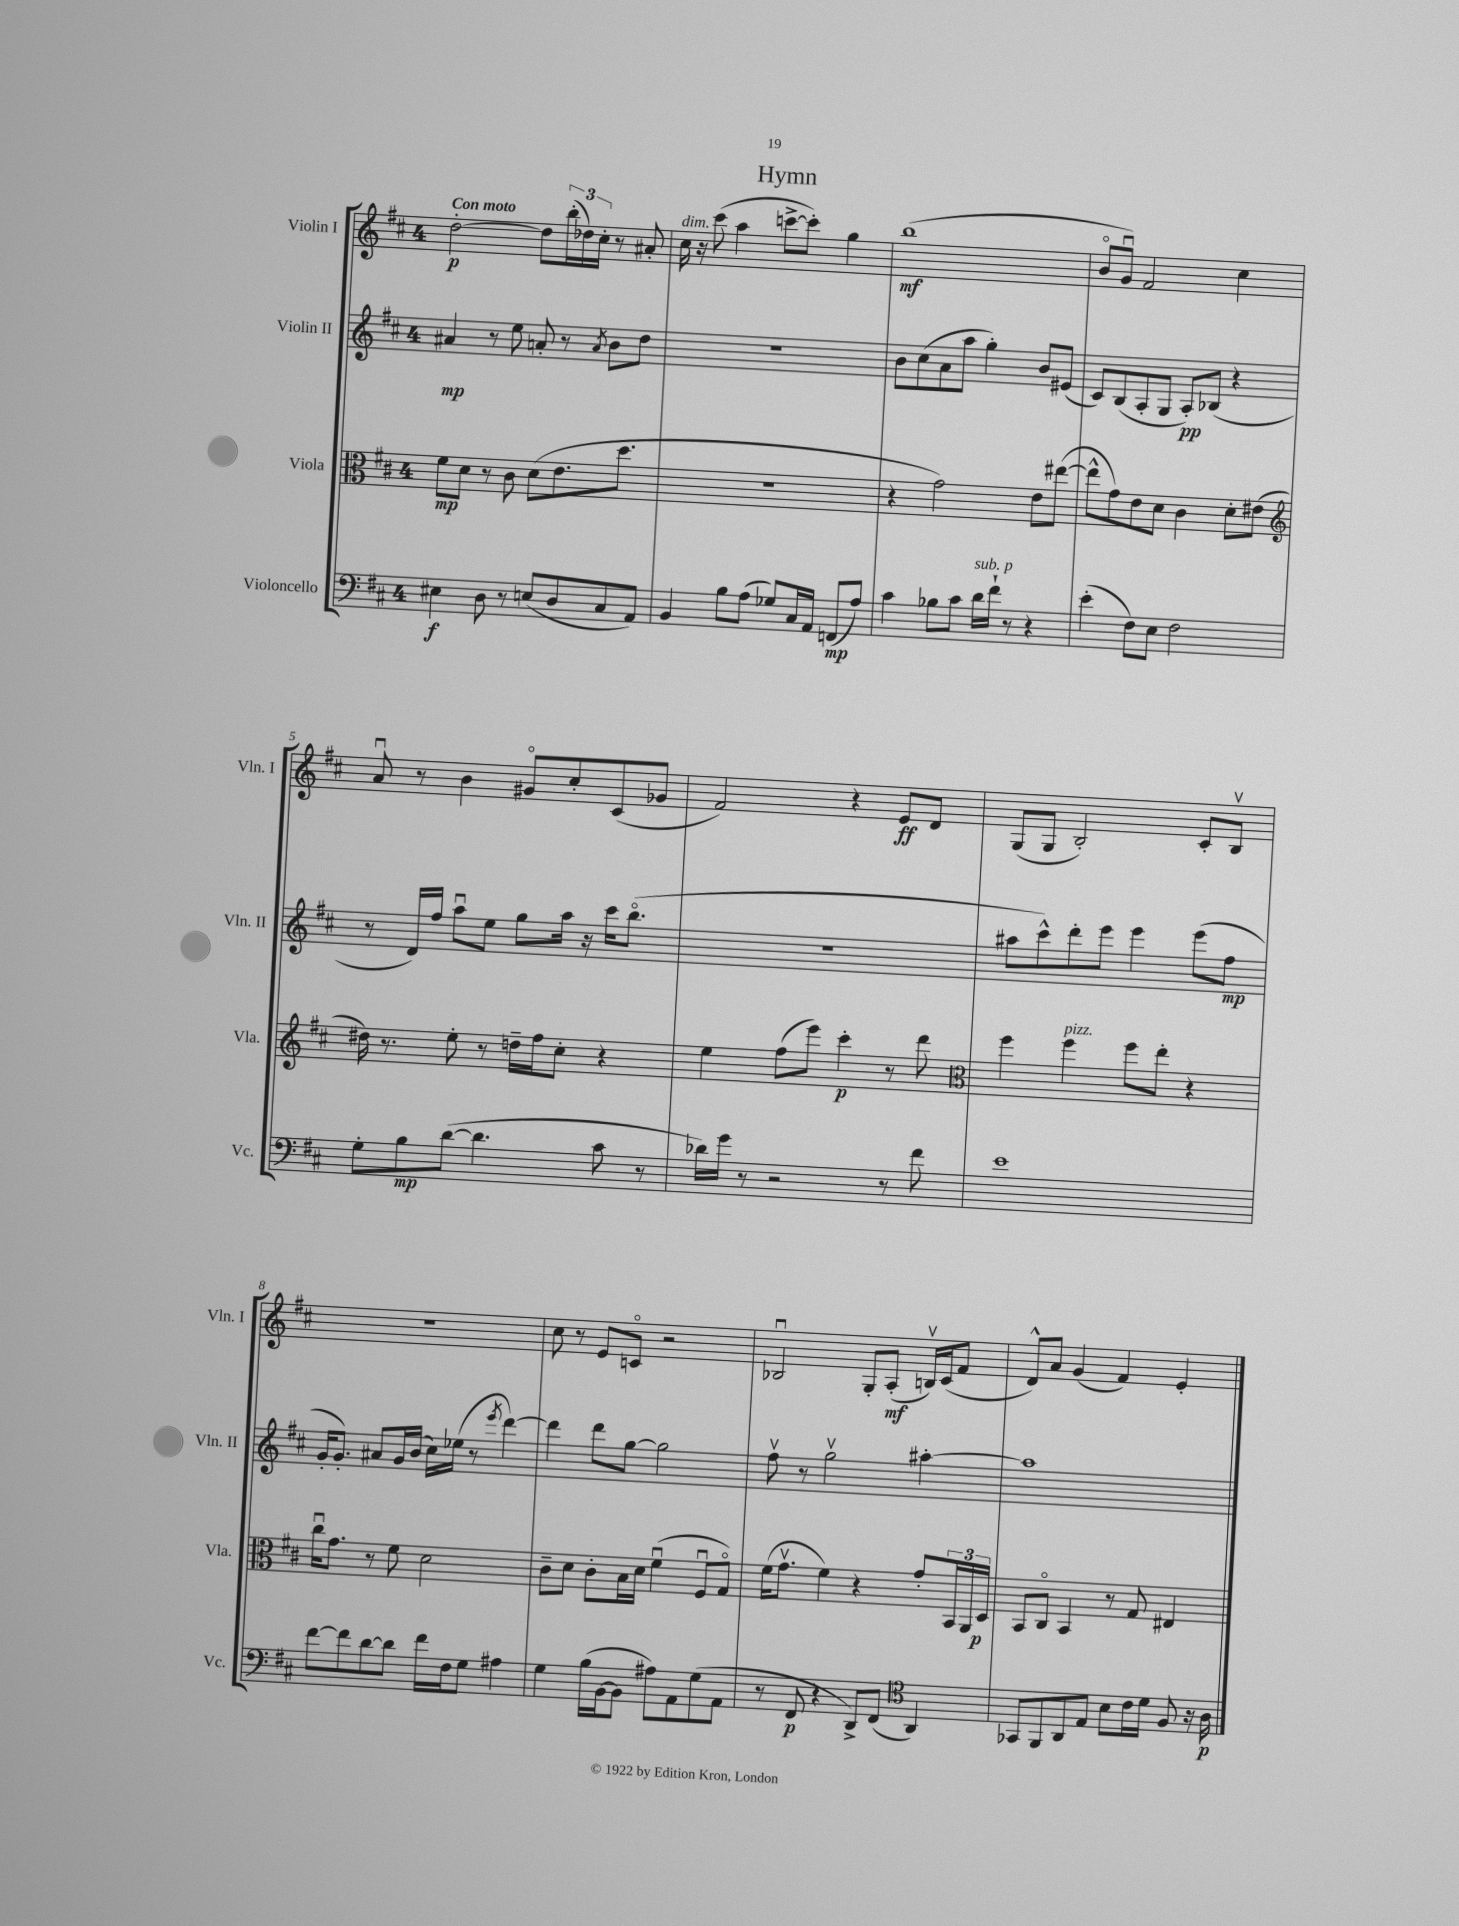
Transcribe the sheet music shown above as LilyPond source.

\header { title = "Hymn" }
<<
\new StaffGroup <<
\new Staff = "s0" \with { instrumentName = "Violin I" shortInstrumentName = "Vln. I" } {
    \clef treble \key d \major \once \override Staff.TimeSignature.style = #'single-digit \time 4/4 \tempo "Con moto"
    d''2~-.\p d''8 \tuplet 3/2 { b''16-.( des''16) cis''16-. } r8 ais'8-. |
    cis''16^\markup { \italic "dim." } r16 cis'''8( a''4 c'''8~-> c'''8-.) g''4 |
    b''1\mf( |
    b'8\flageolet g'8\downbow) fis'2 cis''4 |
    a'8\downbow r8 b'4 gis'8\flageolet cis''8-. cis'8( ges'8 |
    fis'2) r4 e'8\ff d'8 |
    g8( g8 b2-.) cis'8-. b8\upbow |
    R1 |
    cis''8 r8 e'8 c'8\flageolet r2 |
    bes2\downbow g8-. a8-.\mf( b16\upbow) cis'16( fis'8 |
    d'8-^) a'8 g'4( fis'4) e'4-. \bar "|." |
}
\new Staff = "s1" \with { instrumentName = "Violin II" shortInstrumentName = "Vln. II" } {
    \clef treble \key d \major \once \override Staff.TimeSignature.style = #'single-digit \time 4/4
    ais'4\mp r8 e''8 a'8-. r8 \acciaccatura { a'8 } b'8 d''8 |
    R1 |
    b'8 cis''8( a'8 a''8 g''4-.) b'8 eis'8( |
    cis'8) b8( a8-. g8 a8-.\pp) bes8( r4 |
    r8 d'16) fis''16 a''8\downbow e''8 g''8 a''16 r16 cis'''16 b''8.\flageolet( |
    r1 |
    ais''8 cis'''8-^) d'''8-. e'''8 e'''4 e'''8( fis''8\mp |
    g'16-. g'8.-.) ais'8 g'16 b'16( cis''16) ees''16( r8 \acciaccatura { e'''8 } d'''4~) |
    d'''4 d'''8 g''8~ g''2 |
    fis''8\upbow r8 g''2\upbow ais''4~-. |
    ais''1 \bar "|." |
}
\new Staff = "s2" \with { instrumentName = "Viola" shortInstrumentName = "Vla." } {
    \clef alto \key d \major \once \override Staff.TimeSignature.style = #'single-digit \time 4/4
    fis'8\mp d'8 r8 cis'8 d'8( e'8. d''8. |
    R1 |
    r4 g'2) e'8 eis''8~( |
    eis''8-^ g'8) e'8 d'8 cis'4 d'8-. eis'8( |
    \clef treble dis''16) r8. e''8-. r8 d''16-- fis''16 cis''8-. r4 |
    e''4 fis''8( e'''8) cis'''4-.\p r8 d'''8 |
    \clef alto fis''4 fis''4^\markup { \italic "pizz." } fis''8 e''8-. r4 |
    cis''16\downbow g'8. r8 fis'8 d'2 |
    cis'8-- d'8 cis'8-. b16 d'16 fis'4\downbow( fis8\downbow g8\flageolet) |
    fis'16( g'8.\upbow fis'4) r4 g'8-. \tuplet 3/2 { b,16 a,16 d16\p } |
    b,8 cis8\flageolet b,4 r8 g8 eis4 \bar "|." |
}
\new Staff = "s3" \with { instrumentName = "Violoncello" shortInstrumentName = "Vc." } {
    \clef bass \key d \major \once \override Staff.TimeSignature.style = #'single-digit \time 4/4
    eis4\f d8 r8 e8( d8 cis8 a,8) |
    b,4 b8 a8( ges8) cis16 a,16 f,8\mp( a8) |
    cis'4 bes8 cis'8 d'16^\markup { \italic "sub. p" } fis'16-! r8 r4 |
    e'4-.( fis8) e8 fis2 |
    g8-. b8\mp d'8~( d'4. cis'8 r8 |
    des'16) g'16 r8 r2 r8 fis'8 |
    e'1 |
    fis'8~ fis'8 d'8~ d'8 fis'16 fis16 g8 ais4 |
    g4 b16( b,16~ b,8 ais8) a,8 g8( a,8 |
    r8 fis,8\p r4 d,8->) fis,8( \clef tenor a,4) |
    ges,8 fis,8 a,8 e8 b8 cis'16 d'16 fis8 r16 a16\p \bar "|." |
}
>>
>>
